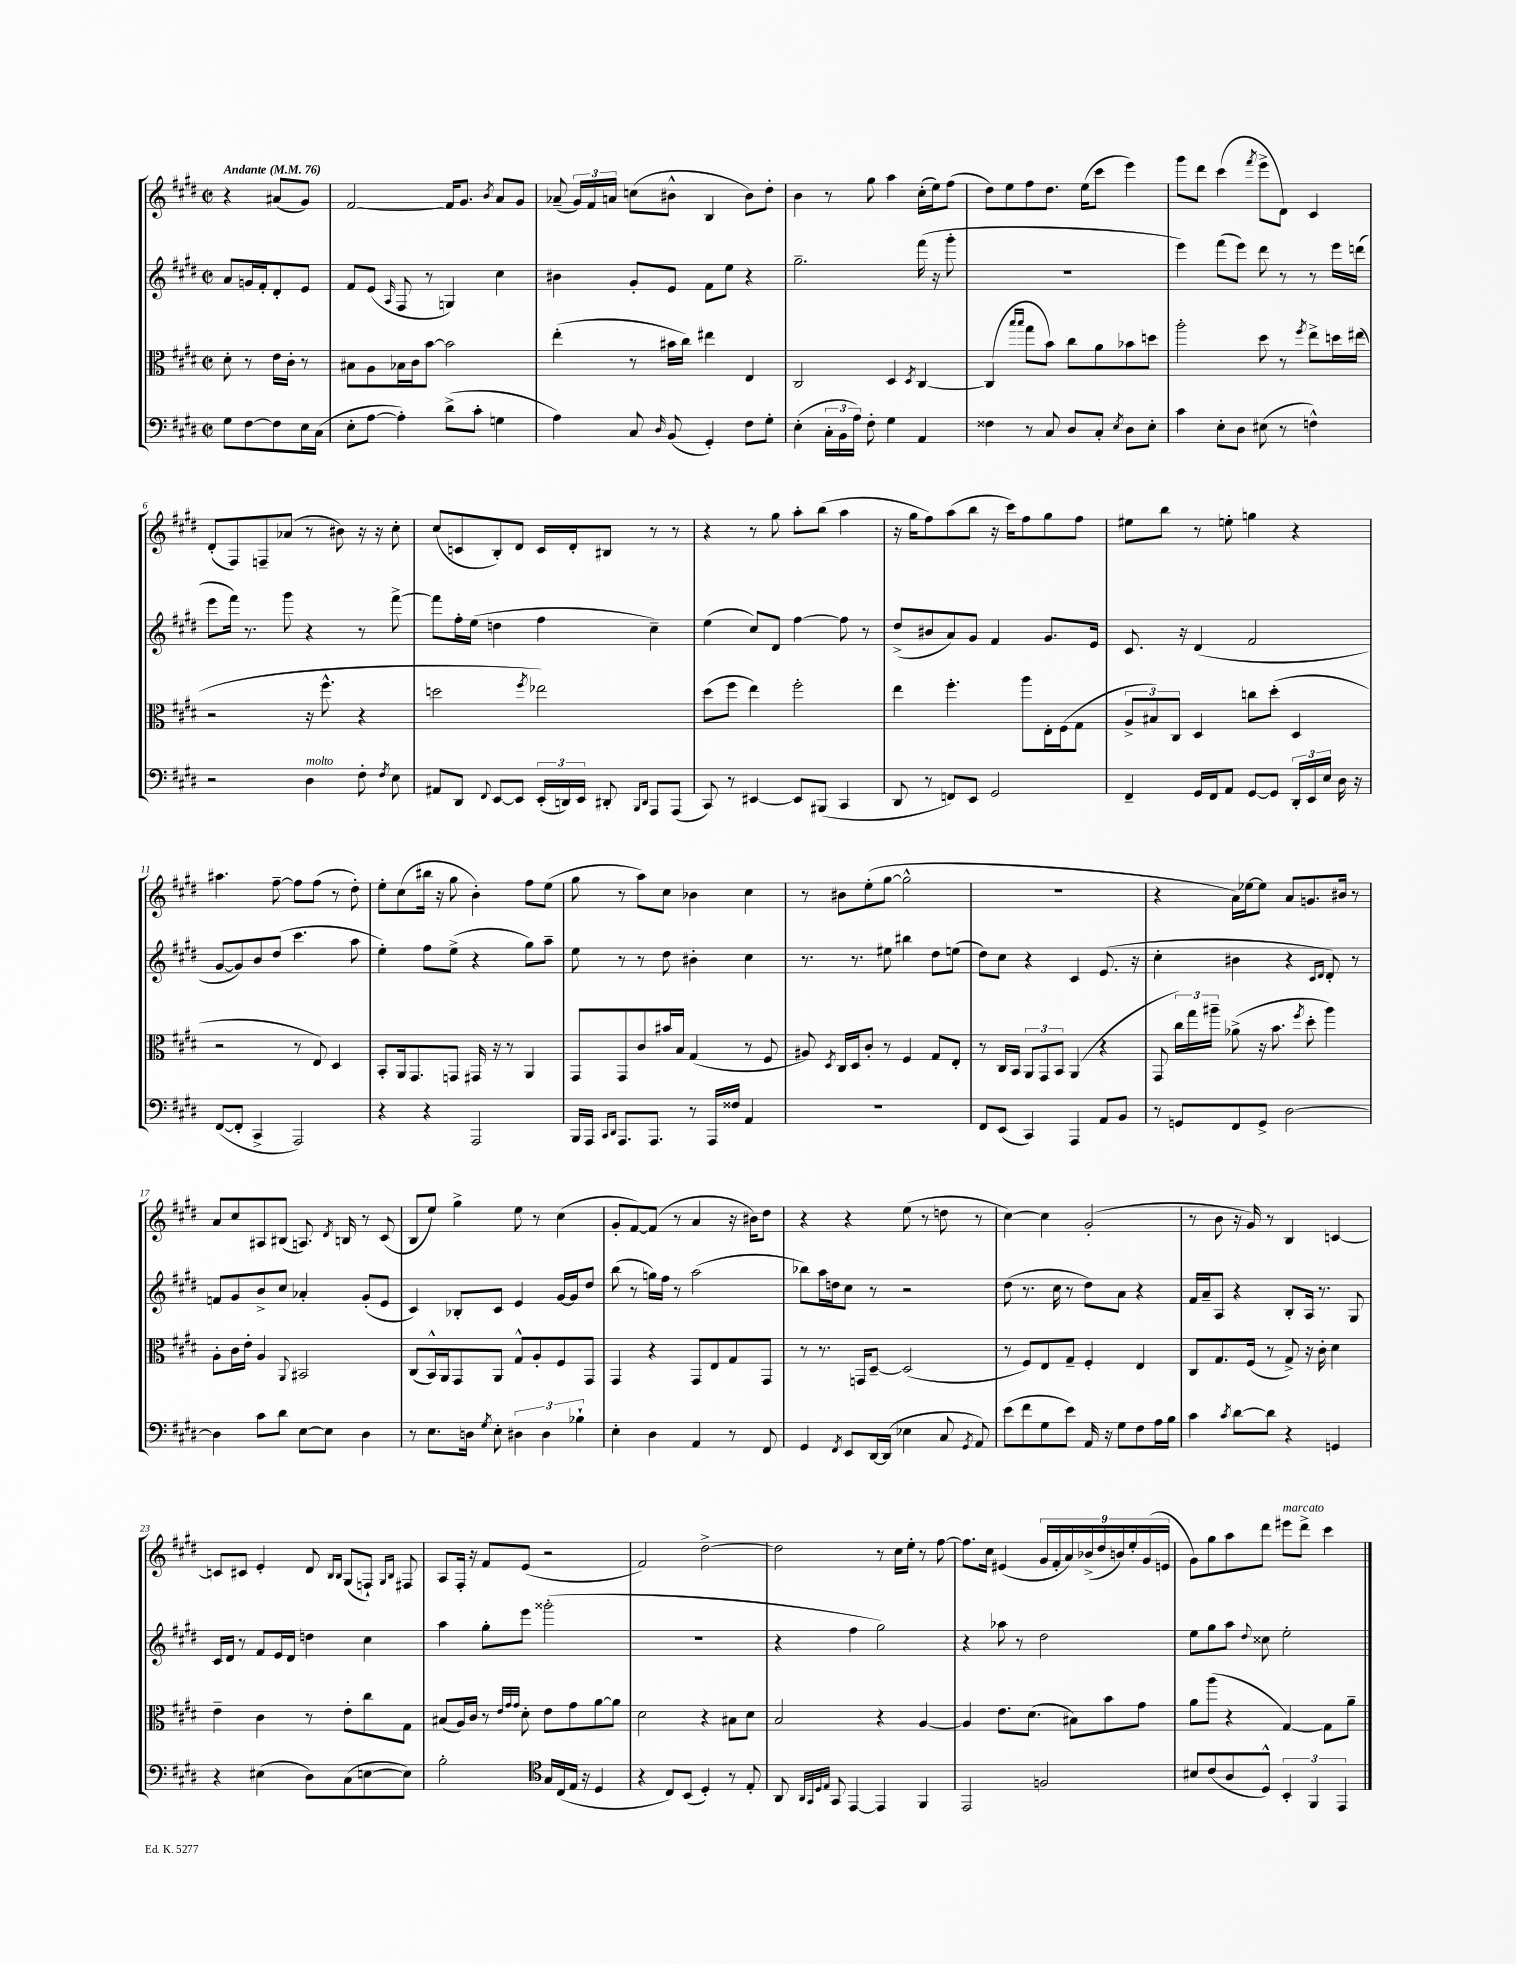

**kern	**kern	**kern	**kern
*part4	*part3	*part2	*part1
*staff4	*staff3	*staff2	*staff1
*clefF4	*clefC3	*clefG2	*clefG2
*k[f#c#g#d#]	*k[f#c#g#d#]	*k[f#c#g#d#]	*k[f#c#g#d#]
*M2/2	*M2/2	*M2/2	*M2/2
*met(c|)	*met(c|)	*met(c|)	*met(c|)
*MM76	*MM76	*MM76	*MM76
=	=	=	=
!	!	!	!LO:TX:a:B:t=Andante
8G#\L	8d#'\	8a/L	4r
[8F#\	8r	16gn/L	.
.	.	16f#'/J	.
8F#\]	16e\LL	8d#'/	(8a#X/L
.	16c#'\JJ	.	.
16E\L	8r	8e/J	8g#/J)
(16C#\JJ	.	.	.
=1	=1	=1	=1
8E'\L	8B#X\L	8f#/L	[2f#/
[8A\J	8A\	(8e/J	.
.	.	16qqA/	.
4A'\])	16B-X\L	8F#/	.
.	16c#\J	.	.
.	[8b\J	8r	.
(8d#^\L	2b\]	4Gn/)	16f#/KL]
.	.	.	8.g#/J
8c#'\J	.	.	.
.	.	.	8qb/
4Gn\	.	4cc#\	8a/L
.	.	.	8g#/J
=2	=2	=2	=2
4A\)	(4ee'\	4b#X\	(8a-X~/
.	.	.	24g#/LL)
.	.	.	24f#/
.	.	.	24an/JJ
8C#/	8r	8g#'/L	(8ccn\L
16qqD#/	.	.	.
(8BB/	16b#X\LL	8e/J	8b#X^^\J
.	16cc#\JJ)	.	.
4GG#'/)	4ee#X\	8f#\L	4B/
.	.	8ee\J	.
8F#\L	4E/	4r	8b#\L)
8G#'\J	.	.	8dd#'\J
=3	=3	=3	=3
(4E'\	2C#/	2.gg#~\	4b\
24C#'\LL	.	.	8r
24BB\	.	.	.
24A\JJ)	.	.	.
8F#'\	.	.	8gg#\
4G#\	4D#/	.	4aa\
.	8qD#/	.	.
4AA/	[4C#/	(16fff#\	(16cc#'\LL
.	.	16r	16ee\J)
.	.	8ggg#'\	(8ff#\J
=4	=4	=4	=4
4F##X\	(4C#/]	1r	8dd#\L)
.	.	.	8ee\
.	16qqbb/LL	.	.
.	16qqbb/JJ	.	.
8r	8gg#\L	.	8ff#\
8C#/	8b\J)	.	8.dd#\J
8D#/L	8cc#\L	.	.
.	.	.	(16ee\KL
8C#'/J	8a\	.	8ccc#\J
8qE/	.	.	.
8D#\L	8b-X\	.	4eee\)
8E'\J	8ddn\J	.	.
=5	=5	=5	=5
4c#\	2aa'\	4eee\)	8ggg#\L
.	.	.	8ddd#\J
8E'\L	.	(8fff#\L	(4ccc#\
8D#\J	.	8eee\J)	.
.	.	.	8qfff#/
(8E#X\	8dd#\	8ddd#\	8eee^\L
8r	8r	8r	8d#\J)
.	8qff#/	.	.
4Fn^^\)	8ee^\L	8r	4c#/
.	16ddn\L	16eee\LL	.
.	(16ee#X\JJ	(16dddn\JJ	.
!!LO:LB:g=z
=6	=6	=6	=6
2r	2r	8eee\L	(8d#'/L
.	.	16fff#\Jk)	8F#/)
.	.	8.r	.
.	.	.	8Fn~/
.	.	8ggg#\	(8a-X/J
!LO:TX:a:i:t=molto	!	!	!
4D#\	16r	4r	8r
.	8.ff#^^\	.	.
.	.	.	8b#X\)
8F#'\	4r	8r	16r
.	.	.	16r
8qF#/	.	.	.
8E\	.	[8fff#^\	8cc#'\
=7	=7	=7	=7
8AA#X/L	2ddn\	8fff#\L]	(8cc#/L
8DD#/J	.	16ff#'\L	8cn/
.	.	(16ee\JJ	.
8qqFF#/	.	.	.
[8EE/L	.	4ddn\	8B'/)
8EE/J]	.	.	8d#/J
.	8qff#/	.	.
(24EE'/LL	2ee-X\)	4ff#\	16c/LL
24DDn/)	.	.	.
.	.	.	16d#'/J
24EE/JJ	.	.	.
8DD#X'/	.	.	8B#X/J
16qqBBB/LL	.	.	.
16qqDD#/JJ	.	.	.
8AAA/L	.	4cc#~\)	8r
(8AAA/J	.	.	8r
=8	=8	=8	=8
8CC#/)	(8dd#\L	(4ee\	4r
8r	8ff#\J	.	.
[4EE#X/	4ee\)	8cc#/L)	8r
.	.	8d#/J	8gg#\
8EE#/L]	2ff#'\	[4ff#\	8aa'\L
(8BBB#X/J	.	.	(8bb\J
4CC#/	.	8ff#\]	4aa\
.	.	8r	.
=9	=9	=9	=9
8DD#/	4ee\	(8dd#^/L	16r
.	.	.	16gg#\KL
8r	.	8b#X/	8ff#\)
8FFn/L)	4.ff#'\	8a/)	(8aa\
8EE/J	.	8g#/J	8bb\J
2GG#/	.	4f#/	16r
.	.	.	16ccc#\KL)
.	8aa\L	.	8ff#\
.	16E'\L	8.g#/L	8gg#\
.	(16F#\J	.	.
.	8G#\J	.	8ff#\J
.	.	16e/Jk	.
=10	=10	=10	=10
4FF#~/	12A^/L	8.c#/	8ee#X\L
.	12B#X/)	.	.
.	.	.	8bb\J
.	12C#/J	.	.
.	.	16r	.
16GG#/LL	4D#/	(4d#/	8r
16FF#/J	.	.	.
8AA/J	.	.	8een'\
[8GG#/L	8ccn\L	2f#/	4ggn\
8GG#/J]	(8dd#'\J	.	.
24DD#'/LL	4D#/	.	4r
24EE/	.	.	.
24E/JJ	.	.	.
16D#\	.	.	.
16r	.	.	.
!!LO:LB:g=z
=11	=11	=11	=11
([8FF#/L	2r	[8g#/L	4.aa#X\
8FF#'/J]	.	8g#/])	.
4CC#^/	.	8b/	.
.	.	(8dd#/J	[8ff#~\
2AAA/)	8r	4.ccc#\	8ff#\L]
.	8E/)	.	(8ff#\J
.	4D#/	.	8r
.	.	8aa\	8dd#'\)
=12	=12	=12	=12
4r	8BB'/L	4ee'\)	8ee'\L
.	16AA/k	.	(8cc#\
.	8.GG#/	.	.
4r	.	8ff#\L	16bb#X\Jk
.	.	.	16r
.	8GGn/J	(8ee^\J	8gg#\
2AAA/	16GG#X/	4r	4b'\)
.	16r	.	.
.	8r	.	.
.	4AA/	8gg#\L)	8ff#\L
.	.	8aa~\J	(8ee\J
=13	=13	=13	=13
16BBB/LL	8GG#/L	8ee\	8gg#\
16AAA/JJ	.	.	.
16qqCC#/LL	.	.	.
16qqDD#/JJ	.	.	.
8.AAA/L	8GG#/	8r	8r
.	8c#/	8r	8aa\L)
8.AAA/J	.	.	.
.	16b#X/L	8dd#\	8cc#\J
.	16B/JJ	.	.
8r	(4G#/	4b#X'\	4b-X\
16AAA/LL	.	.	.
16F##X/JJ	.	.	.
4AA/	8r	4cc#\	4cc#\
.	8F#/	.	.
=14	=14	=14	=14
1r	8A#X/)	8.r	8r
.	8qD#/	.	.
.	16C#/LL	.	8b#X\L
.	16D#/J	8.r	.
.	8c#'/J	.	(8ee'\
.	8r	8ee#X\	[8gg#\J
.	4F#/	4bb#X\	2gg#^^\]
.	8G#/L	8dd#\L	.
.	8E'/J	(8een\J	.
=15	=15	=15	=15
8FF#/L	8r	8dd#\L)	1r
(8EE/J	16C#/LL	8cc#\J	.
.	16BB/JJ	.	.
4CC#/)	12AA/L	4r	.
.	12GG#/	.	.
.	12BB/J	.	.
4AAA/	(4AA/	4c#/	.
8AA/L	4r	(8.e/	.
8BB/J	.	.	.
.	.	16r	.
=16	=16	=16	=16
8r	8GG#/	4cc#'\	4r
8GGn/L	24cc#\LL)	.	.
.	24gg#\	.	.
.	24aa#X~\JJ	.	.
8FF#/	(8a-X^\	4b#X\	16a\LL)
.	.	.	[16ee-X\J
8GG^/J	16r	.	8ee-\J]
.	8.b\	.	.
[2D#\	.	4r	8a/L
.	8qff#/	.	.
.	8dd#'\	.	8.gn/
.	.	16qqc#/LL	.
.	.	16qqd#/JJ	.
.	4aa#\)	8d#'/)	.
.	.	.	16b#X/Jk
.	.	8r	8r
!!LO:LB:g=z
=17	=17	=17	=17
4D#\]	8A'\L	8fn/L	8a/L
.	16c#\L	8g#/	8cc#/
.	16e'\JJ	.	.
8c#\L	4A/	8b^/	8A#X/
8d#\J	.	8cc#/J	(8B#X/J
.	8qqAA/	.	.
[8E\L	2BB#X/	4a-X'/	8.An/)
8E\J]	.	.	.
.	.	.	8qd#/
.	.	.	16Bn/
4D#\	.	(8g#'/L	8r
.	.	8e/J	(8c#/
=18	=18	=18	=18
8r	(8C#/L	4c#/)	8B/L
8.E\L	16BB^^/L)	.	8ee/J)
.	16AA/J	.	.
.	8GG#/	8B-X'/L	4gg#^\
16Dn\Jk	.	.	.
8qG#/	.	.	.
8E'\	8AA/J	8c#/J	.
6D#X\	8G#^^/L	4e/	8ee\
.	8A'/	.	8r
6D#\	.	.	.
.	8F#/	[16g#/LL	(4cc#\
.	.	16g#/J]	.
6B-X`\	.	.	.
.	8GG#/J	8dd#/J	.
=19	=19	=19	=19
4E'\	4GG#/	(8bb\	8g#'/L
.	.	8r	[8f#/)
4D#\	4r	16ggn\LL)	(8f#/J]
.	.	16ff#\JJ	.
.	.	8r	8r
4AA/	8GG#/L	(2aa\	4a/
.	8E/	.	.
8r	8G#/	.	16r
.	.	.	16b#X\KL)
8FF#/	8GG#/J	.	8dd#\J
=20	=20	=20	=20
4GG#/	8r	8bb-X\L)	4r
.	8.r	16aa\L	.
.	.	16ddn\J	.
8qFF#/	.	.	.
8EE/L	.	8cc#\J	4r
.	16GGn/KL	.	.
[16DD#/L	[8D#~/J	8r	.
(16DD#/JJ]	.	.	.
4E-X\	(2D#/]	2r	(8ee\
.	.	.	8r
8C#/	.	.	8ddn\
8qGG#/	.	.	.
8AA/)	.	.	8r
=21	=21	=21	=21
(8e\L	8r	(8dd#\	[4cc#\)
8f#\	8F#/L)	8.r	.
8G#\	8E/	.	4cc#\]
.	.	16cc#\	.
8e\J)	8G#~/J	8r	.
16AA/	4F#'/	8dd#\L)	(2g#'/
16r	.	.	.
8G#\L	.	8a\J	.
8F#\	4E/	4r	.
16A\L	.	.	.
16B\JJ	.	.	.
=22	=22	=22	=22
4c#\	8C#/L	16f#/LL	8r
.	.	16a~/J	.
.	8.G#/	8A/J	8b\
8qc#/	.	.	.
[8d#\L	.	4r	16r
.	(16F#/Jk	.	16g#/)
8d#\J]	8r	.	8r
4r	8G#^/)	8B'/L	4B/
.	16r	16A/Jk	.
.	16c#'\	8.r	.
4GGn/	4d#\	.	[4cn/
.	.	8G#/	.
!!LO:LB:g=z
=23	=23	=23	=23
4r	4e~\	16c#/LL	8cn/L]
.	.	16d#/JJ	.
.	.	8r	8c#X/J
(4E#X\	4c#\	8f#/L	4e'/
.	.	16e/L	.
.	.	16d#/JJ	.
8D#\L)	8r	4ddn\	8d#/
.	.	.	16qqB/LL
.	.	.	16qqB/JJ
(8C#\	8e'\L	.	(8G#/L
[8En\	8cc#\	4cc#\	8Fn`/J)
.	.	.	16qqG#/LL
.	.	.	16qqB/JJ
8E\J])	8G#\J	.	8F#X/
=24	=24	=24	=24
2B'\	(8B#X/L	4aa\	8A/L
.	16A/L)	.	16F#'/Jk
.	16c#/JJ	.	16r
.	8r	8gg#'\L	8f#/L
.	32qqe/LLL	.	.
.	32qqg#/	.	.
.	32qqg#/JJJ	.	.
.	8d#'\	8eee\J	(8e/J
*clefC4	*	*	*
16G#/LL	8e\L	(2ggg##X'\	2r
(16C#/	.	.	.
16E/JJ	8g#\	.	.
16r	.	.	.
4D#/	[8a\	.	.
.	8a\J]	.	.
=25	=25	=25	=25
4r	2d#\	1r	2f#/)
8C#/L)	.	.	.
(8BB/J	.	.	.
4D#'/)	4r	.	[2dd#^\
8r	8B#X\L	.	.
8E'/	8d#\J	.	.
=26	=26	=26	=26
8AA/	2B/	4r	2dd#\]
32qqAA/LLL	.	.	.
32qqGG#/	.	.	.
32qqD#/	.	.	.
32qqE/JJJ	.	.	.
8GG#/	.	.	.
[4EE/	.	4ff#\	.
4EE/]	4r	2gg#\)	8r
.	.	.	16cc#\LL
.	.	.	16ee'\JJ
4FF#/	[4A/	.	8r
.	.	.	[8ff#\
=27	=27	=27	=27
2EE/	4A/]	4r	8.ff#\L]
.	.	.	16cc#\Jk
.	8.e\L	8aa-X\	(4e#X/
.	.	8r	.
.	(8.d#\J	.	.
2Fn/	.	2dd#\	18g#/LL
.	.	.	18f#'/
.	.	.	18a/)
.	8B#X\L)	.	.
.	.	.	(18b-X^/
.	.	.	18dd#/
.	8b\	.	.
.	.	.	18bn/)
.	.	.	18ee'/
.	8g#\J	.	.
.	.	.	(18g#/
.	.	.	18en/JJ
=28	=28	=28	=28
8B#X/L	8a\L	8ee\L	8g#\L)
(8c#/	(8aa\J	8gg#\	8gg#\
8A/	4r	8aa\J	8aa\
.	.	8qqdd#/	.
8D#^^/J)	.	8cc##X\	8ddd#\J
!	!	!	!LO:TX:a:i:t=marcato
6BB'/	[4G#/)	2ee'\	8eee#X\L
.	.	.	8ddd#^\J
6FF#/	.	.	.
.	8G#\L]	.	4ccc#\
6EE/	.	.	.
.	8a~\J	.	.
==	==	==	==
*-	*-	*-	*-
